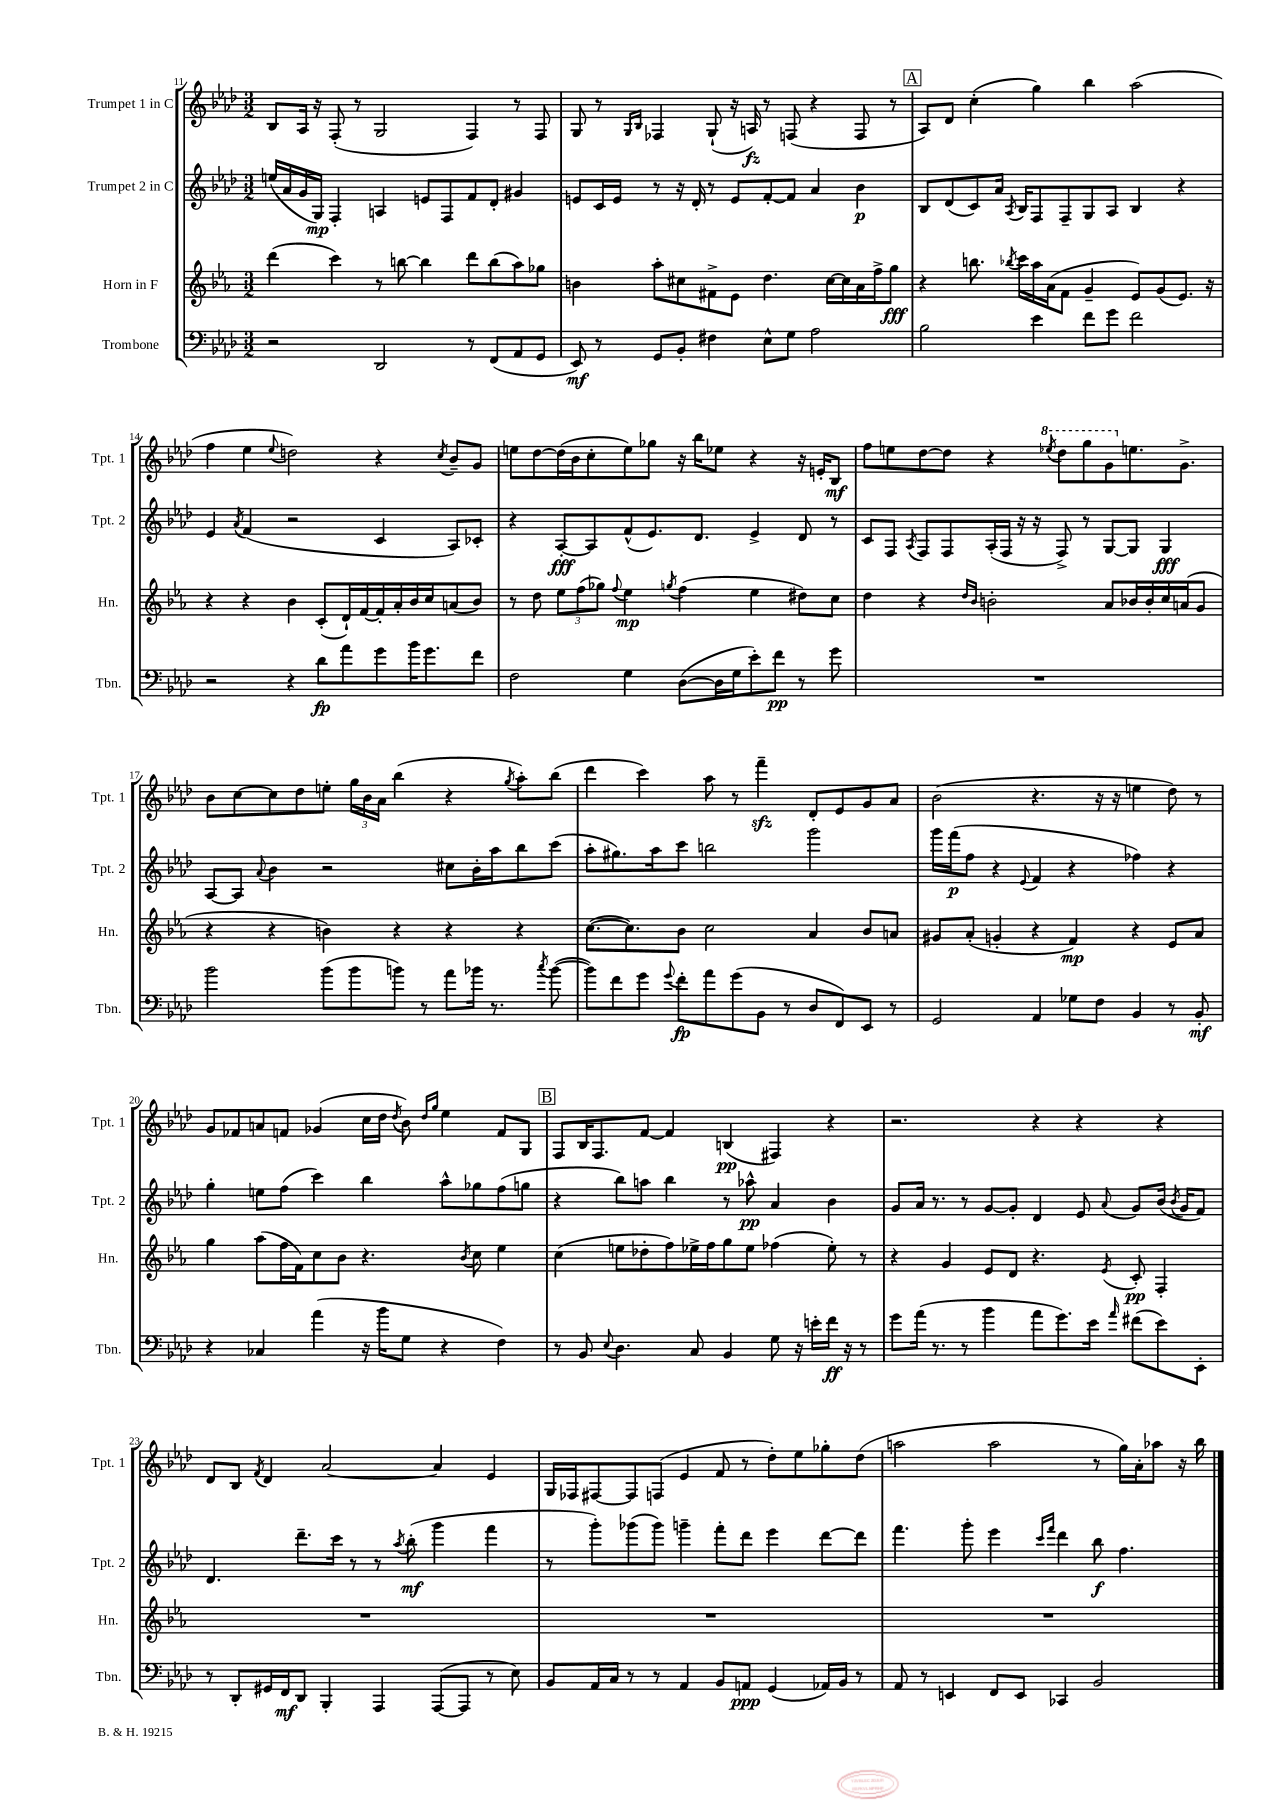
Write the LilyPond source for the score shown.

<<
\new StaffGroup <<
\new Staff = "s0" \with { instrumentName = "Trumpet 1 in C" shortInstrumentName = "Tpt. 1" } {
    \clef treble \key aes \major \numericTimeSignature \time 3/2
    \autoBeamOff bes8[ aes16] r16 f8-.( r8 g2 f4) r8 f8 |
    g8 r8 \grace { g16[ bes16] } fes4 g8-!( r16 a16\fz) r8 f8( r4 f8 r8 |
    \mark \markup { \box "A" } aes8[) des'8] c''4-.( g''4) bes''4 aes''2( |
    f''4 ees''4 \appoggiatura { ees''8 } d''2) r4 \acciaccatura { c''8 } bes'8[-- g'8] |
    e''8[ des''8~ des''16( bes'16 c''8-. e''8) ges''8] r16 bes''16[ ees''8] r4 r16 e'16[-. bes8]\mf |
    f''8[ e''8 des''8~ des''8] r4 \ottava #1 \acciaccatura { ees'''!8 } des'''8[ g'''8 g''8 \ottava #0 e''!8. g'8.]-> |
    bes'8[ c''8~ c''8 des''8 e''8]-. \tuplet 3/2 { g''16[ bes'16 aes'16] } bes''4( r4 \acciaccatura { g''8 } aes''8[-.) bes''8]( |
    des'''4 c'''4) aes''8 r8 f'''4--\sfz des'8[-. ees'8 g'8 aes'8] |
    bes'2( r4. r16 r16 e''4 des''8) r8 |
    g'8[ fes'8 a'8 f'8] ges'4( c''16[ des''16] \acciaccatura { des''8 } bes'8) \grace { des''16[ g''16] } ees''4 f'8[ g8] |
    \mark \markup { \box "B" } f8[ bes16 f8. f'8]~ f'4 b4\pp( fis4) r4 |
    r2. r4 r4 r4 |
    des'8[ bes8] \acciaccatura { f'8 } des'4 aes'2~ aes'4 ees'4 |
    g16[ fes16 fis8~ fis8 f8]( ees'4 f'8 r8 des''8[-.) ees''8 ges''8-. des''8]( |
    a''2 a''2 r8 g''16[) aes'16-. aes''8] r16 bes''16 \bar "|." |
}
\new Staff = "s1" \with { instrumentName = "Trumpet 2 in C" shortInstrumentName = "Tpt. 2" } {
    \clef treble \key aes \major \numericTimeSignature \time 3/2
    \autoBeamOff e''16[( aes'16 g'16 g16]\mp) f4-. a4 e'8[ f8 f'8 des'8]-. gis'4 |
    e'8[ c'16 e'16] r8 r16 des'16-. r8 e'8[ f'8~-. f'8] aes'4 bes'4\p |
    \mark \markup { \box "A" } bes8[ des'8( c'8) aes'16] \acciaccatura { aes8 } bes16[ f8 f8-- g8 aes8] bes4 r4 |
    ees'4 \acciaccatura { aes'8 } f'4( r2 c'4 aes8[) ces'8]-. |
    r4 aes8[~-.\fff aes8 f'8-^( ees'8.) des'8.] ees'4-> des'8 r8 |
    c'8[ f8] \acciaccatura { aes8 } f8[ f8 aes16-.( f16] r16 r16 f8->) r8 g8[~ g8] g4\fff |
    aes8[~ aes8] \appoggiatura { aes'8 } bes'4 r2 cis''8[ bes'16-. aes''16 bes''8 c'''8]( |
    aes''8[-. gis''8.) aes''16 c'''8] b''2 g'''2 |
    g'''16[ f'''16\p( f''8] r4 \appoggiatura { ees'8 } f'4 r4 fes''4) r4 |
    g''4-. e''8[ f''8]( c'''4) bes''4 aes''8[-^ ges''8 f''8( g''8] |
    \mark \markup { \box "B" } r4 bes''8[) a''8] bes''4 r8 aes''8-^\pp aes'4 bes'4 |
    g'8[ aes'16] r8. r8 g'8[~ g'8]-. des'4 ees'8 \appoggiatura { aes'8 } g'8[ bes'16]( \acciaccatura { bes'8 } g'16[ f'8]) |
    des'4. des'''8.[-- c'''16] r8 r8 \acciaccatura { aes''8 } bes''8-.\mf( g'''4 f'''4 |
    r8 g'''8[-.) ges'''8( ges'''8]) g'''4-- f'''8[-. des'''8] ees'''4 des'''8[~ des'''8] |
    f'''4. g'''8-. ees'''4 \grace { c'''16[ f'''16] } des'''4 bes''8\f f''4. \bar "|." |
}
\new Staff = "s2" \with { instrumentName = "Horn in F" shortInstrumentName = "Hn." } {
    \clef treble \key ees \major \numericTimeSignature \time 3/2
    \autoBeamOff d'''4( c'''4) r8 b''8~ b''4 d'''8[ b''8( aes''8) ges''8] |
    b'4 aes''8[-. cis''8 fis'8-> ees'8] d''4. cis''16[~ cis''16 aes'16 f''16-> g''8]\fff |
    \mark \markup { \box "A" } r4 b''8. \acciaccatura { bes''8 } c'''16[ aes''16 aes'16( f'8] g'4-- ees'8[) g'8( ees'8.]) r16 |
    r4 r4 bes'4 c'8[-.( d'16-!) f'16~ f'16-. aes'16-. bes'16 c''16 a'8( bes'8]) |
    r8 d''8 \tuplet 3/2 { ees''8[ f''8( ges''8]) } \appoggiatura { f''8 } ees''4\mp \acciaccatura { g''8 } f''4( ees''4 dis''8[) c''8] |
    d''4 r4 \grace { d''16[ bes'16] } b'2-. aes'8[ bes'16 bes'16-. c''16 a'16( g'8] |
    r4 r4 b'4) r4 r4 r4 |
    c''8.[~( c''8.) bes'8] c''2 aes'4 bes'8[ a'8] |
    gis'8[ aes'8]-.( g'4-. r4 f'4\mp) r4 ees'8[ aes'8] |
    g''4 aes''8[( f''16 f'16) c''8 bes'8] r4. \acciaccatura { bes'8 } c''8 ees''4 |
    \mark \markup { \box "B" } c''4( e''8[ des''8-. f''8) ees''16-> f''16 g''8 ees''8] fes''4( ees''8-.) r8 |
    r4 g'4 ees'8[ d'8] r4. \acciaccatura { ees'8 } c'8-.\pp f4-. |
    R1. |
    R1. |
    R1. \bar "|." |
}
\new Staff = "s3" \with { instrumentName = "Trombone" shortInstrumentName = "Tbn." } {
    \clef bass \key aes \major \numericTimeSignature \time 3/2
    \autoBeamOff r2 des,2 r8 f,8[( aes,8 g,8] |
    ees,8\mf) r8 g,8[ bes,8]-. fis4 ees8[-^ g8] aes2 |
    \mark \markup { \box "A" } bes2 ees'4 f'8[ g'8] f'2 |
    r2 r4 des'8[\fp aes'8 g'8 bes'16 g'8. f'8] |
    f2 g4 des8[~( des16 g16 ees'8-.) f'8]\pp r8 g'8 |
    R1. |
    bes'2 bes'8[( bes'8 b'8]) r8 aes'8[ bes'16] r8. \acciaccatura { c''8 } bes'8~( |
    bes'8[) f'8 g'8] \appoggiatura { g'8 } f'8[-.\fp aes'8 g'8( bes,8] r8 des8[ f,8) ees,8] r8 |
    g,2 aes,4 ges8[ f8] bes,4 r8 bes,8-.\mf |
    r4 ces4 aes'4( r16 bes'16[ g8] r4 f4) |
    \mark \markup { \box "B" } r8 bes,8 \appoggiatura { ees8 } des4. c8 bes,4 g8 r16 e'16[-. f'16]\ff r16 r8 |
    g'8[ aes'16]( r8. r8 bes'4 aes'8[ g'8.) ees'16] \grace { aes'16 } fis'8[( ees'8) ees,8]-. |
    r8 des,8[-. gis,16 f,16\mf des,8] bes,,4-. aes,,4 aes,,8[~( aes,,8] r8 ees8) |
    bes,8[ aes,16 c16] r8 r8 aes,4 bes,8[ a,8]\ppp g,4( aes,16[) bes,16] r8 |
    aes,8 r8 e,4 f,8[ e,8] ces,4 bes,2 \bar "|." |
}
>>
>>
\layout { \context { \Score currentBarNumber = #11 } }
